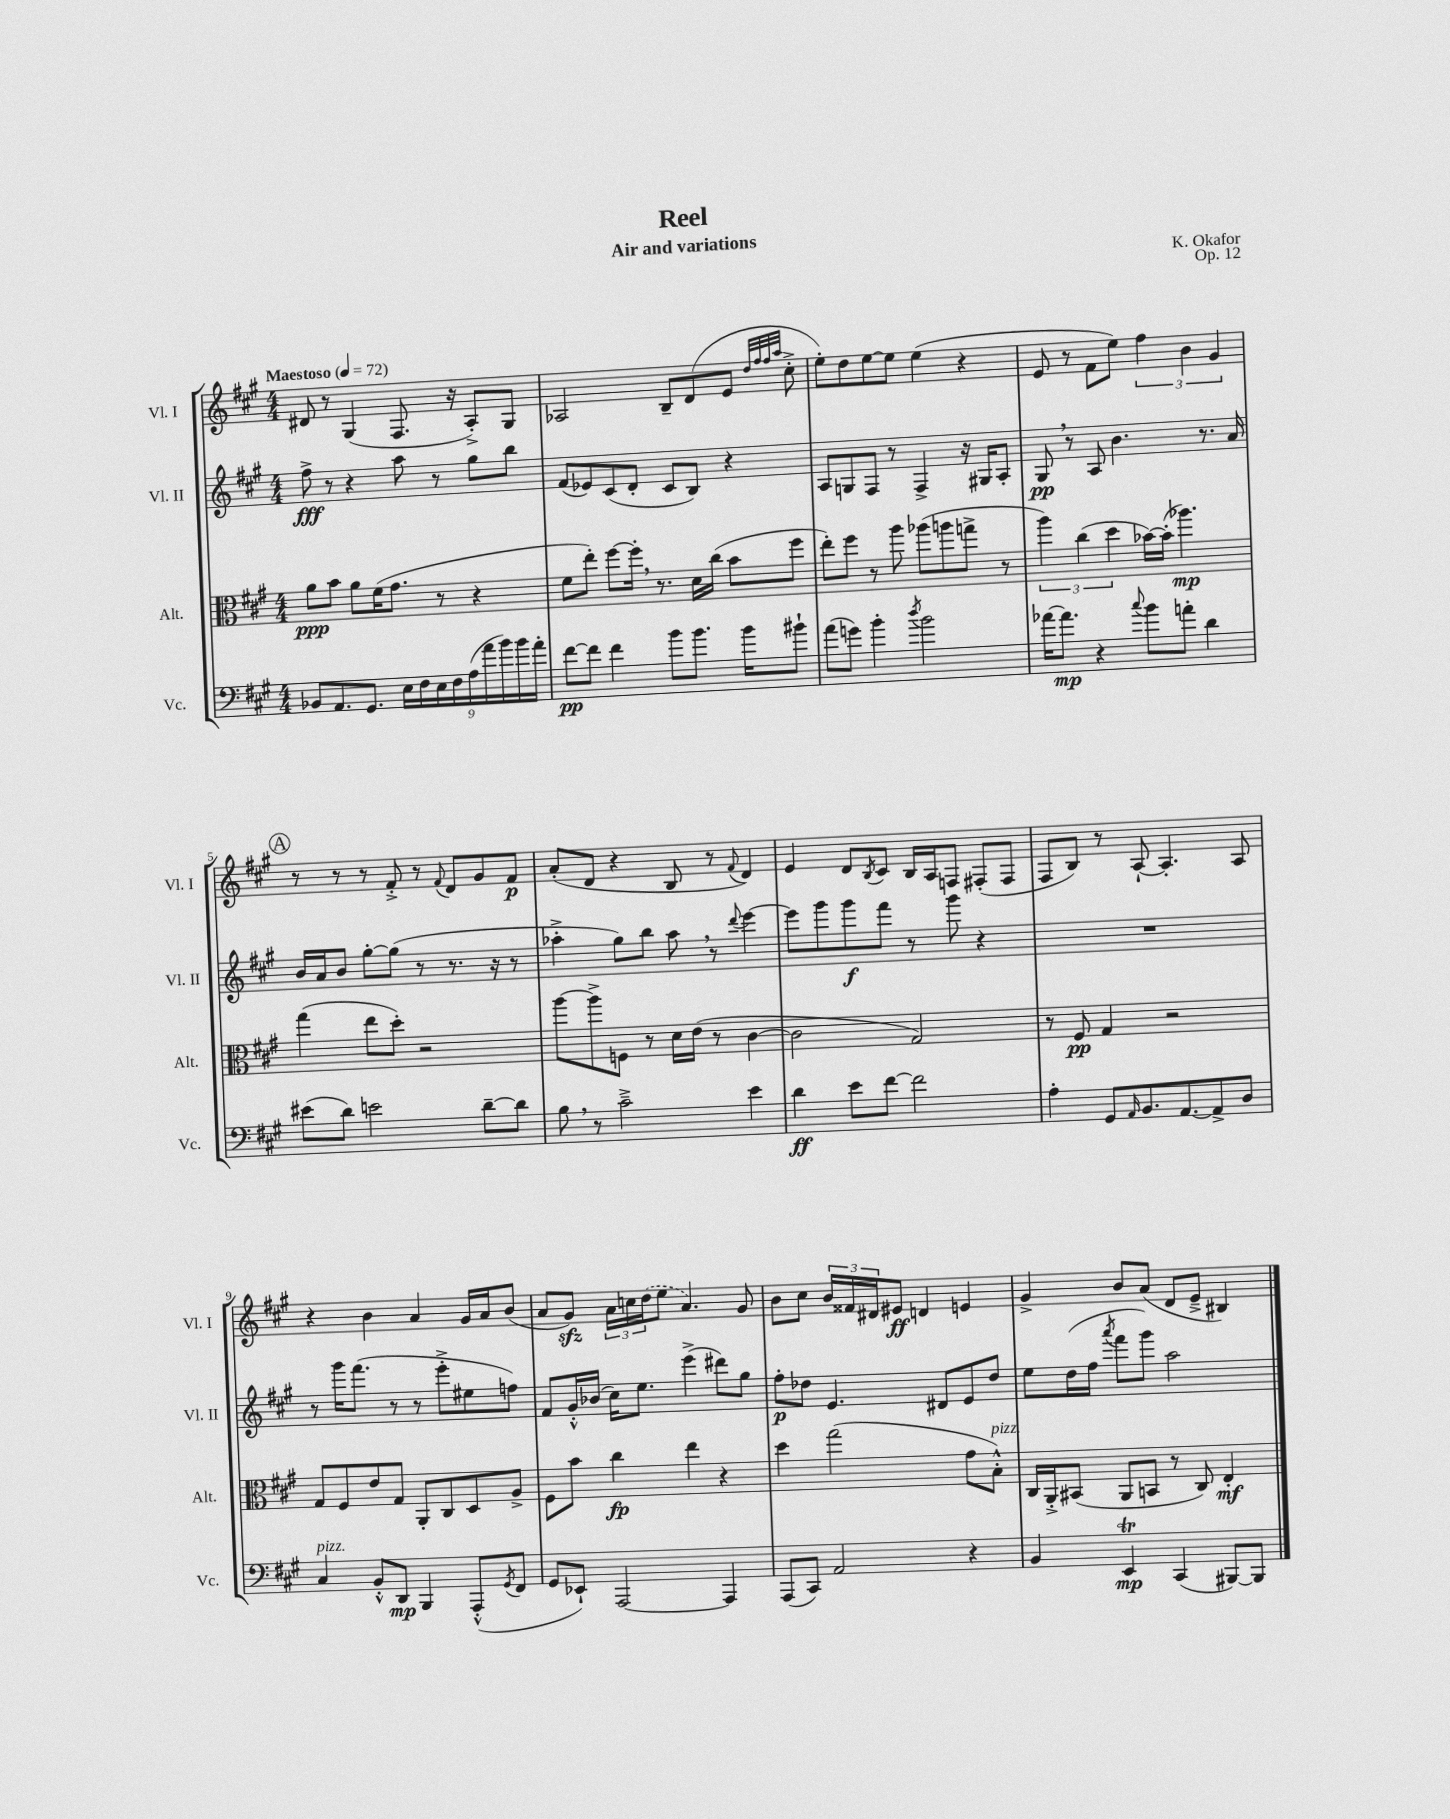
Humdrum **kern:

**kern	**kern	**kern	**kern
*staff4	*staff3	*staff2	*staff1
*clefF4	*clefC3	*clefG2	*clefG2
*k[f#c#g#]	*k[f#c#g#]	*k[f#c#g#]	*k[f#c#g#]
*M4/4	*M4/4	*M4/4	*M4/4
*MM72	*MM72	*MM72	*MM72
8BB-	8a	8ff#^	8d#
8.AA	8b	8r	8r
.	8a	4r	(4G#
8.GG#	.	.	.
.	(16f#	.	.
.	8.g#	.	.
18E	.	8aa	8.F#
18F#	.	.	.
18E	.	.	.
.	8r	8r	.
18F#	.	.	.
.	.	.	16r
(18A	.	.	.
.	4r	8gg#	8A'^)
18a	.	.	.
18b)	.	.	.
.	.	8bb	8G#
18b	.	.	.
18a'	.	.	.
=	=	=	=
[8f#	8f#	(8f#	2A-
8f#]	8ee')	8e-)	.
4f#	[8ff#	(8c#	.
.	16ff#']	8d'	.
.	8.r	.	.
8b	.	8c#	8B~
8.b	16d	8B)	(8d
.	(16cc#	.	.
.	8b	4r	8e
16b	.	.	.
.	.	.	32qqdd
.	.	.	32qqff#
.	.	.	32qqff#
.	.	.	32qqaa
8b#`	8ff#	.	8cc#'^
=	=	=	=
(8a	8ee')	8A	8ee')
8g)	8ff#	8G	8dd
4b'	8r	8F#	[8ee
.	8aa	8r	8ee]
8qdd	.	.	.
2b	(8aa-	4F#^	(4ee
.	8aa	.	.
.	8gg^	16r	4r
.	.	16G#	.
.	8r	8A'	.
=	=	=	=
[16a-	6aa)	8G#	8e
8.a-]	.	.	.
.	.	8r	8r
.	(6cc#	.	.
4r	.	8A	8f#
.	6dd	.	.
.	.	4.b	8ee)
8qqcc#	.	.	.
8b	[16b-)	.	6ff#
.	(16b-']	.	.
8a'	4.aa-)	.	.
.	.	.	6b
4d	.	8.r	.
.	.	.	6g#
.	.	16a	.
=	=	=	=
(8e#	(4gg#	16b	8r
.	.	16a	.
8d)	.	8b	8r
2e	8ee	[8gg#'	8r
.	8dd')	(8gg#]	8f#'^
.	2r	8r	8r
.	.	.	8qqf#
.	.	8.r	8d
[8d~	.	.	8g#
.	.	16r	.
8d]	.	8r	8f#
=	=	=	=
8B	[8aa	4aa-'^	(8a'
8r	8aa^]	.	8d
2c#~^	8F	8gg#)	4r
.	8r	8bb	.
.	16d	8aa-	8B
.	(16e	.	.
.	8r	8r	8r
.	.	8qqddd	8qqf#
4e	[4c#	[4eee	4d)
=	=	=	=
4d	2c#]	8eee]	4e
.	.	8ggg#	.
8e	.	8ggg#	8d
.	.	.	8qB
[8f#	.	8fff#	8c#
2f#]	2G#)	8r	16B
.	.	.	16A
.	.	8ggg#	8F
.	.	4r	(8F#'
.	.	.	8F#
=	=	=	=
4A'	8r	1r	8F#
.	8F#	.	8B)
8GG#	4G#	.	8r
16qqAA	.	.	.
8.BB	.	.	[8A`
.	2r	.	4.A']
[8.AA	.	.	.
8AA^]	.	.	.
8D	.	.	8A
=	=	=	=
4C#	8G#	8r	4r
.	8F#	16ggg#	.
.	.	(8.fff#	.
8BB'^^	8e	.	4b
8DD	8G#	8r	.
4BBB	8AA'	8r	4a
.	8C#	8eee'^	.
(8AAA'^^	8D	8ee#	16g#
.	.	.	16a
8qGG#	.	.	.
8FF#	8A^	8ff)	(8b
=	=	=	=
8GG#	8F#	8f#	8a
8EE-`)	8b	16g#'^^	8g#)
.	.	(16b-	.
[2AAA	4cc#	16cc#)	24a
.	.	.	24cc
.	.	8.ee	.
.	.	.	(24dd
.	.	.	8ee
.	4ee	(4eee^	4.a)
4AAA]	4r	8ddd#)	.
.	.	8gg#	8g#
=	=	=	=
(8AAA	4dd	8ff#'	8b
8CC#)	.	8dd-	8cc#
2AA	(2gg#	4.e	24b
.	.	.	24f##
.	.	.	24d#
.	.	.	8e#
.	.	.	4d
.	.	8d#	.
4r	8g#	8e	4e
.	8B'^^)	8dd-	.
=	=	=	=
4BB	16C#	8ee	4g#^
.	16AA'^	.	.
.	(8BB#	(16dd	.
.	.	16ff#	.
.	.	8qaaa	.
4EE	8AA	8fff#	8b
.	8BB	8ggg#)	(8a
(4CC#	8r	2aa	8d
.	8C#)	.	8e~^
[8BBB#)	4E'	.	4B#)
8BBB#]	.	.	.
==	==	==	==
*-	*-	*-	*-
